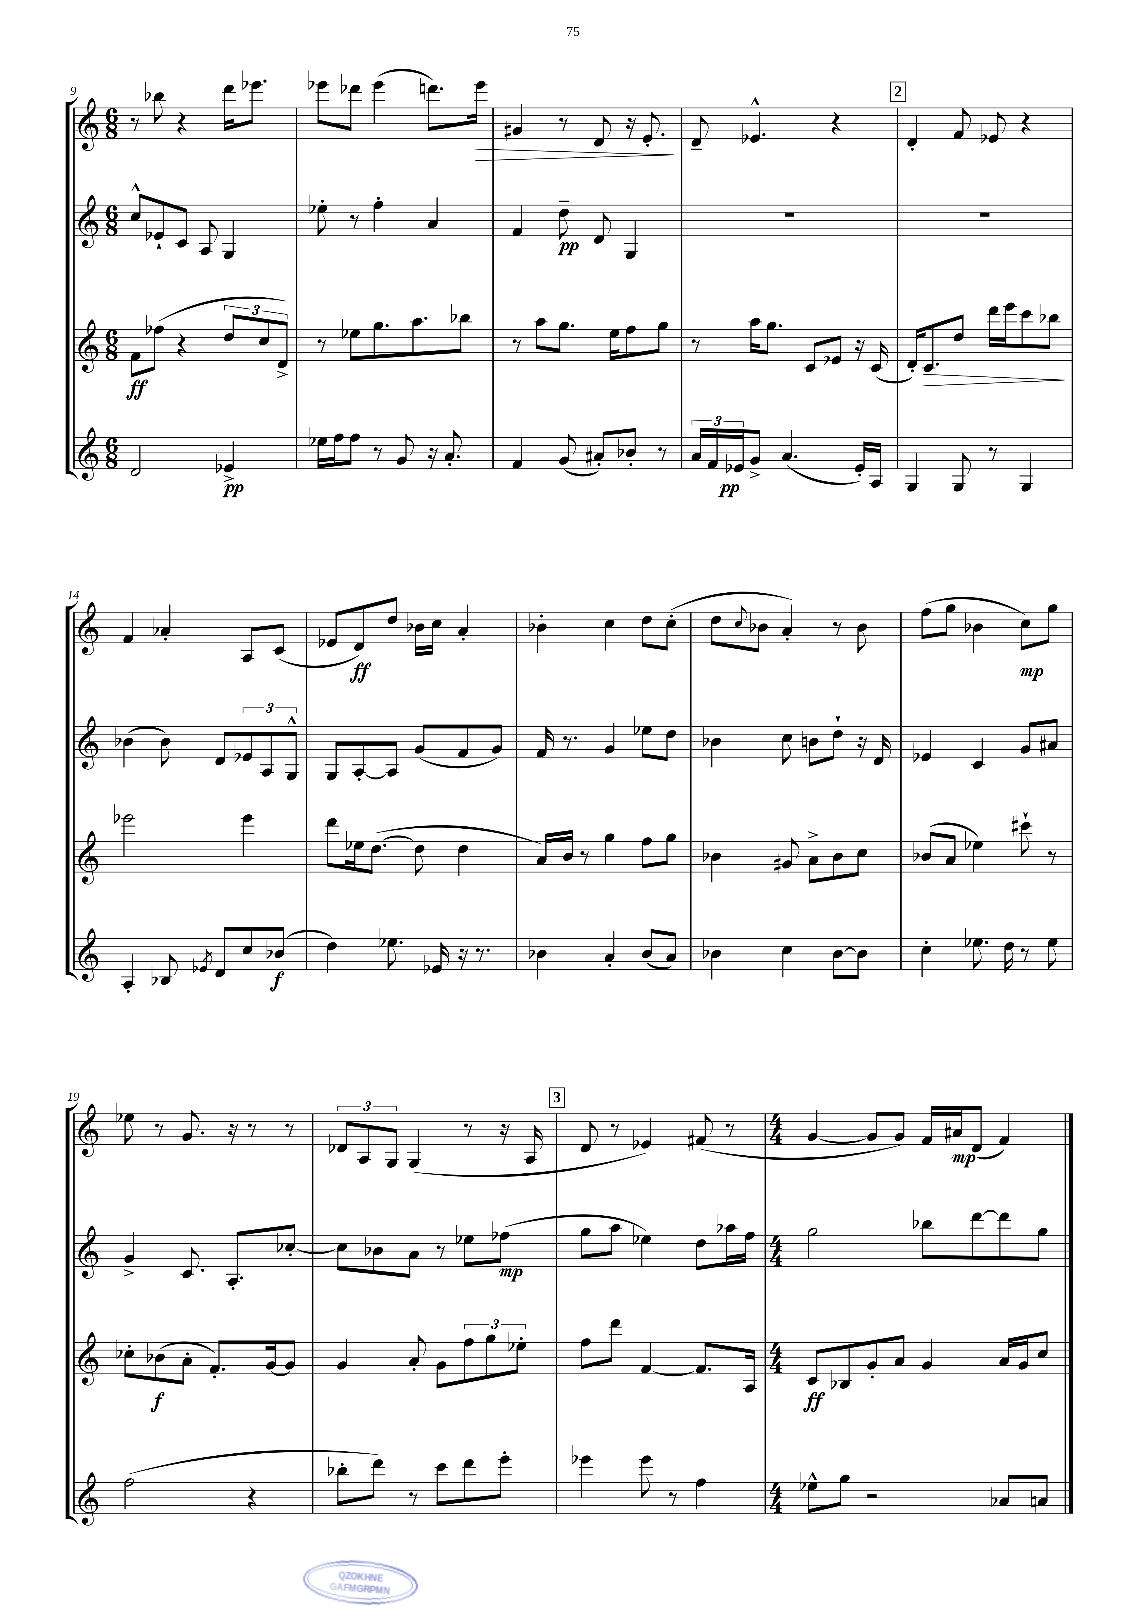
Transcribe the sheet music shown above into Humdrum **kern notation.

**kern	**dynam	**kern	**dynam	**kern	**dynam	**kern	**dynam
*part4	*part4	*part3	*part3	*part2	*part2	*part1	*part1
*staff4	*staff4	*staff3	*staff3	*staff2	*staff2	*staff1	*staff1
*clefG2	*	*clefG2	*	*clefG2	*	*clefG2	*
*k[]	*	*k[]	*	*k[]	*	*k[]	*
*M6/8	*	*M6/8	*	*M6/8	*	*M6/8	*
=9	=9	=9	=9	=9	=9	=9	=9
2d/	.	8f\L	ff	8cc^^/L	.	8r	.
.	.	(8ff-X\J	.	8e-X`/	.	8bb-X\	.
.	.	4r	.	8c/J	.	4r	.
.	.	.	.	8A/	.	.	.
4e-X^/	pp	12dd/L	.	4G/	.	16ddd\KL	.
.	.	.	.	.	.	8.eee-X\J	.
.	.	12cc/	.	.	.	.	.
.	.	12d^/J)	.	.	.	.	.
=10	=10	=10	=10	=10	=10	=10	=10
16ee-X\LL	.	8r	.	8ee-X'\	.	8eee-X\L	.
16ff\J	.	.	.	.	.	.	.
8ff\J	.	8ee-X\L	.	8r	.	8ddd-X\J	.
8r	.	8.gg\	.	4ff'\	.	(4eee-\	.
8g/	.	.	.	.	.	.	.
.	.	8.aa\	.	.	.	.	.
16r	.	.	.	4a/	.	8.dddn\L)	.
8.a'/	.	.	.	.	.	.	.
.	.	8bb-X\J	.	.	.	.	.
!	!	!	!	!	!	!	!LO:HP:b
.	.	.	.	.	.	16eee-\Jk	>
=11	=11	=11	=11	=11	=11	=11	=11
4f/	.	8r	.	4f/	.	4g#X/	.
.	.	8aa\L	.	.	.	.	.
(8g/	.	8.gg\J	.	8dd~\	pp	8r	.
8a#X'/L)	.	.	.	8d/	.	8d/	.
.	.	16ee\KL	.	.	.	.	.
8b-X'/J	.	8ff\	.	4G/	.	16r	.
.	.	.	.	.	.	8.e'/	.
8r	.	8gg\J	.	.	.	.	.
.	.	.	.	.	.	.	]
=12	=12	=12	=12	=12	=12	=12	=12
24a/LL	.	8r	.	2.r	.	8d~/	.
24f/	.	.	.	.	.	.	.
24e-X/J	pp	.	.	.	.	.	.
8g^/J	.	16aa\KL	.	.	.	4.e-X^^/	.
.	.	8.gg\J	.	.	.	.	.
(4.a/	.	.	.	.	.	.	.
.	.	8c/L	.	.	.	.	.
.	.	8e-X/J	.	.	.	4r	.
16e-'/LL)	.	16r	.	.	.	.	.
16A/JJ	.	(16c/	.	.	.	.	.
!!LO:REH:place=s1:t=2
=13	=13	=13	=13	=13	=13	=13	=13
4G/	.	16d'/KL)	.	2.r	.	4d'/	.
!	!	!	!LO:HP:b	!	!	!	!
.	.	8.c/	>	.	.	.	.
8G/	.	8dd/J	.	.	.	8f/	.
8r	.	16ddd\LL	.	.	.	8e-X/	.
.	.	16eee\J	.	.	.	.	.
4G/	.	8ccc\	.	.	.	4r	.
.	.	8bb-X\J	.	.	.	.	.
.	.	.	]	.	.	.	.
!!LO:LB:g=z
=14	=14	=14	=14	=14	=14	=14	=14
4A'/	.	2eee-X\	.	(4b-X\	.	4f/	.
8B-X/	.	.	.	8b-\)	.	4a-X'/	.
8qe-X/	.	.	.	.	.	.	.
8d/L	.	.	.	8d/L	.	.	.
8cc/	.	4eee-\	.	12e-X/	.	8A/L	.
.	.	.	.	12A/	.	.	.
(8b-X/J	f	.	.	.	.	(8c/J	.
.	.	.	.	12G^^/J	.	.	.
=15	=15	=15	=15	=15	=15	=15	=15
4dd\)	.	8ddd\L	.	8G/L	.	8e-X/L	.
.	.	16ee-X\k	.	[8A'/	.	8d/)	ff
.	.	([8.dd\J	.	.	.	.	.
8.ee-X\	.	.	.	8A/J]	.	8dd/J	.
.	.	8dd\]	.	(8g/L	.	16b-X\LL	.
16e-X/	.	.	.	.	.	16cc\JJ	.
16r	.	4dd\	.	8f/	.	4a'/	.
8.r	.	.	.	.	.	.	.
.	.	.	.	8g/J)	.	.	.
=16	=16	=16	=16	=16	=16	=16	=16
4b-X\	.	16a/LL)	.	16f/	.	4b-X'\	.
.	.	16b/JJ	.	8.r	.	.	.
.	.	8r	.	.	.	.	.
4a'/	.	4gg\	.	4g/	.	4cc\	.
(8b-/L	.	8ff\L	.	8ee-X\L	.	8dd\L	.
8a/J)	.	8gg\J	.	8dd\J	.	(8cc'\J	.
=17	=17	=17	=17	=17	=17	=17	=17
4b-X\	.	4b-X\	.	4b-X\	.	8dd\L	.
.	.	.	.	.	.	8qqcc/	.
.	.	.	.	.	.	8b-X\J	.
4cc\	.	8g#X/	.	8cc\	.	4a'/)	.
.	.	8a^\L	.	8bn\L	.	.	.
[8b-\L	.	8b-\	.	8dd`\J	.	8r	.
8b-\J]	.	8cc\J	.	16r	.	8b-\	.
.	.	.	.	16d/	.	.	.
=18	=18	=18	=18	=18	=18	=18	=18
4cc'\	.	(8b-X/L	.	4e-X/	.	(8ff\L	.
.	.	8a/J	.	.	.	8gg\J	.
8.ee-X\	.	4ee-X\)	.	4c/	.	4b-X\	.
16dd\	.	.	.	.	.	.	.
8r	.	8ccc#X`\	.	8g/L	.	8cc\L)	mp
8ee-\	.	8r	.	8a#X/J	.	8gg\J	.
!!LO:LB:g=z
=19	=19	=19	=19	=19	=19	=19	=19
(2ff\	.	8cc-X'\L	.	4g^/	.	8ee-X\	.
.	.	(8b-X\	f	.	.	8r	.
.	.	8a'\J	.	8.c/	.	8.g/	.
.	.	8.f'/L)	.	.	.	.	.
.	.	.	.	8.A'/L	.	16r	.
4r	.	.	.	.	.	8r	.
.	.	[16g/k	.	.	.	.	.
.	.	8g/J]	.	[8cc-X'/J	.	8r	.
=20	=20	=20	=20	=20	=20	=20	=20
8bb-X'\L	.	4g/	.	8cc-\L]	.	12d-X/L	.
.	.	.	.	.	.	12A/	.
8ddd\J)	.	.	.	8b-X\	.	.	.
.	.	.	.	.	.	12G/J	.
8r	.	8a'/	.	8a\J	.	(4G/	.
8ccc\L	.	8g\L	.	8r	.	.	.
8ddd\	.	12ff\	.	8ee-X\L	.	8r	.
.	.	12gg\	.	.	.	.	.
8eee'\J	.	.	.	(8ff-X\J	mp	16r	.
.	.	12ee-X'\J	.	.	.	.	.
.	.	.	.	.	.	16A/	.
!!LO:REH:place=s1:t=3
=21	=21	=21	=21	=21	=21	=21	=21
4eee-X\	.	8ff\L	.	8gg\L	.	8d/	.
.	.	8ddd\J	.	8aa\J	.	8r	.
8eee-\	.	[4f/	.	4ee-X\)	.	4e-X/)	.
8r	.	.	.	.	.	.	.
4ff\	.	8.f/L]	.	8dd\L	.	(8f#X/	.
.	.	.	.	16aa-X\L	.	8r	.
.	.	16A/Jk	.	16ff\JJ	.	.	.
=22	=22	=22	=22	=22	=22	=22	=22
*M4/4	*	*M4/4	*	*M4/4	*	*M4/4	*
8ee-X^^\L	.	8c/L	ff	2gg\	.	[4g/	.
8gg\J	.	8B-X/	.	.	.	.	.
2r	.	8g'/	.	.	.	8g/L]	.
.	.	8a/J	.	.	.	8g/J)	.
.	.	4g/	.	8bb-X\L	.	16f/LL	.
.	.	.	.	.	.	16a#X/J	mp
.	.	.	.	[8ddd\	.	(8d/J	.
8a-X/L	.	16a/LL	.	8ddd\]	.	4f/)	.
.	.	16g/J	.	.	.	.	.
8an/J	.	8cc/J	.	8gg\J	.	.	.
==	==	==	==	==	==	==	==
*-	*-	*-	*-	*-	*-	*-	*-
